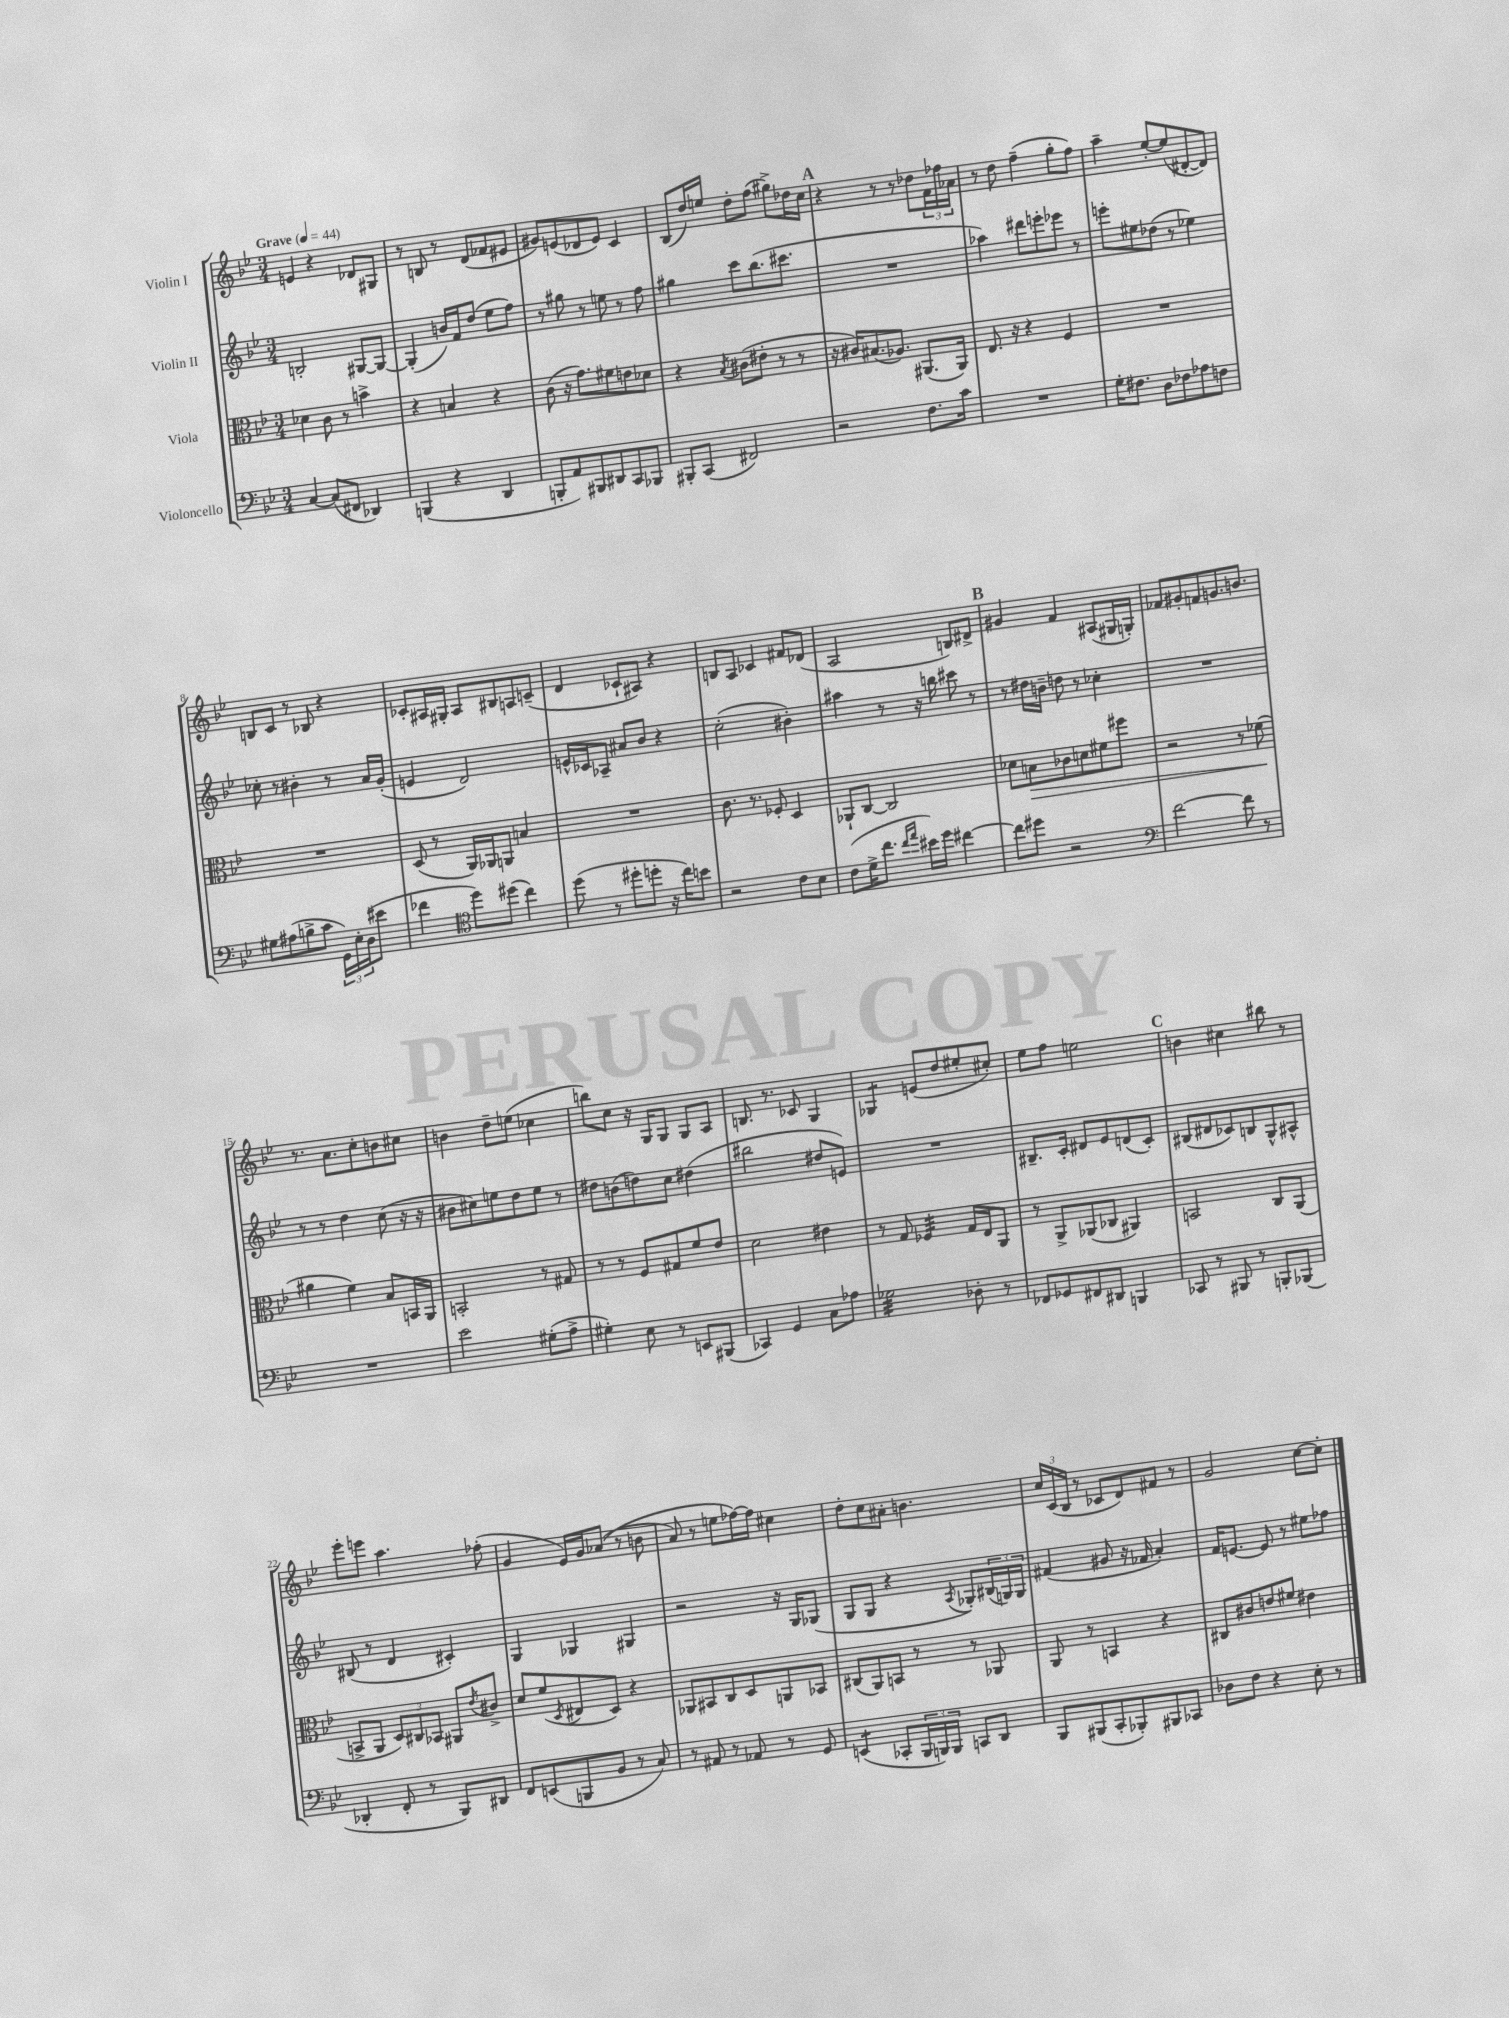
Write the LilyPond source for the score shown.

<<
\new StaffGroup <<
\new Staff = "s0" \with { instrumentName = "Violin I" } {
    \clef treble \key bes \major \numericTimeSignature \time 3/4 \tempo "Grave" 4 = 44
    e'4 r4 des'8 gis8 |
    r8 b8 r8 d'8( fes'8 eis'8 |
    gis'8) e'8( des'8 e'8) c'4 |
    bes8( d''16) e''16 d''8-. f''8( gis''8->) des''16 c''16 |
    \mark \markup { \bold "A" } r4 r8 r8 des''8 \tuplet 3/2 { f'16 fes''16 aes'16 } |
    r8 d''8 f''4--( g''8-. f''8) |
    a''4-- ees''8~-. ees''8( dis'8~-. dis'8) |
    b8 c'8 r8 bes8 r4 |
    ces'8-. ais16 gis16-. ais8 bis8 a8 c'8--( |
    d'4 ces'8-! ais8) r4 |
    b8 a8 ces'4 fis'8 des'8( |
    a2 b8) dis'8-> |
    \mark \markup { \bold "B" } gis'4 f'4 ais8( gis16 g16-.) |
    fes'8 gis'8-. f'8 g'8. b'8. |
    r8. a'8. c''8-. b'8 cis''8 |
    b'4 d''8-- e''8( ces''4 |
    b''8) c''8 r16 g16 g8 g8 a8 |
    b8. r8. ces'8 g4 |
    ges4:8 e'8( d''8 eis''8-. cis''8-.) |
    ees''8 f''8 e''2 |
    \mark \markup { \bold "C" } b'4 cis''4 bis''8 r8 |
    ees'''8-. e'''8 a''4. fes''8-.( |
    g'4 ees'16) g'16 aes'8(\( r8 b'8 |
    a'8) r8 e''8 fes''16~\) fes''16 cis''4 |
    d''8-. c''8 ais'8-. b'4. |
    \tuplet 3/2 { c''16 c'16( bes16 } r8 ces'8 d'8) fis'8 r8 |
    g'2 c''8~ c''8-. \bar "|." |
}
\new Staff = "s1" \with { instrumentName = "Violin II" } {
    \clef treble \key bes \major \numericTimeSignature \time 3/4
    b2-. gis8~ gis8~ |
    gis4-.( b'16) f'16 d''8( ees''8 f''8) |
    r8 gis''8 r8 e''8 r8 f''8 |
    gis''4 c'''8 bes''8.( cis'''8. |
    \mark \markup { \bold "A" } R2. |
    aes''4) dis'''8 e'''8-. ees'''8 r8 |
    e'''8-. eis''8 des''8( r8 ees''4) |
    ces''8-. r8 bis'4-. r8 a'16 g'16-.( |
    e'4 d'2) |
    e'16-^ ces'16 aes8-- ais'8 bes'8 r4 |
    c''2-.( bis'4-.) |
    ais''4 r8 r16 b''16 cis'''8 r8 |
    \mark \markup { \bold "B" } r8 dis''16 b'16-- d''8 r8 ces''4-. |
    R2. |
    r8 r8 d''4 c''8( r16 r16 |
    bis'8 cis''8) e''8 d''8 e''8 r8 |
    dis''8 b'8( d''8) c''8 dis''4( |
    bis''2 dis''8 e'8) |
    R2. |
    bis8.-- c'16-. dis'8 ees'8 d'8( c'8-.) |
    \mark \markup { \bold "C" } bis8( dis'8 ces'8) b8 g8-^ ais8-^ |
    bis8( r8 d'4 cis'4-.) |
    g4 ges4 gis4 |
    r2 r16 g16 ges8( |
    g8 g8 r4 \acciaccatura { a8 } ges8-.) \tuplet 3/2 { bis16( g16) g16 } |
    fis'4( gis'8 r16 fes'16 a'4-.) |
    f'16 e'8.~ e'8 r8 eis''8 fes''8 \bar "|." |
}
\new Staff = "s2" \with { instrumentName = "Viola" } {
    \clef alto \key bes \major \numericTimeSignature \time 3/4
    des'4 c'8 r8 b'4-> |
    r4 b4 r4 |
    c'8( r16 g'8.) fis'8 e'8 des'8 |
    r4 \acciaccatura { bes8 } cis'8( eis'8-. r8 r8 |
    \mark \markup { \bold "A" } r16 cis'16) bis8.( aes8.) ais,8.( ais,16) |
    ees8. r16 r4 f4 |
    R2. |
    R2. |
    d8( r8 a,16) aes,16 a,8 b4 |
    R2. |
    c'8. r8. fes8-. d4 |
    aes,8-! c8~ c2 |
    \mark \markup { \bold "B" } des'8 b8\> ces'8 d'8 fis'8 fis''8 |
    r2 r8 fes'8\!( |
    ais'4 f'4) bes8 b,16 a,16 |
    b,2-. r8 gis8 |
    r8 r8 f8 gis8 f'8 ees'8 |
    d'2 eis'4 |
    r8 g8 fes4:32 g16 ees16 a,8 |
    r8 a,8-> aes,8( ces8 ais,4) |
    \mark \markup { \bold "C" } b,2 c8 a,8( |
    b,8-> a,8 \tuplet 3/2 { d8) cis8 bes,8 } ais,8 \acciaccatura { ees'8 } cis'8-> |
    d'8 f'8( \acciaccatura { d8 } eis8 d8) r4 |
    aes,8 bis,8 c8 d8 a,8 bes,8 |
    cis8( a,8) b,8 r8 r8 aes,8 |
    a,8 r8 b,4 r4 |
    cis8 cis'8 e'8 fis'8 eis'4 \bar "|." |
}
\new Staff = "s3" \with { instrumentName = "Violoncello" } {
    \clef bass \key bes \major \numericTimeSignature \time 3/4
    c4~ c8( fis,8 des,4) |
    b,,4( r4 d,4 |
    b,,8-. a,8) bis,,8 dis,8 c,8 bes,,8 |
    bis,,8-. c,8( fis,2) |
    \mark \markup { \bold "A" } r2 f8. c'16 |
    R2. |
    g16-. fis8. d8 fes8 aes8 f8 |
    gis8 ais8( b8-> c'8 \tuplet 3/2 { g,16) ees16-. d16( } eis'8 |
    fes'4 \clef tenor d''8) dis''8( c''4) |
    d''8( r8 dis''8-. d''8-. r16 c''16) b'8 |
    r2 c'8 bes8 |
    c'8( d'16-> c''8. \grace { c''16 ees''16 } bis'16) d''16 cis''4~ |
    \mark \markup { \bold "B" } cis''8 dis''8 r2 |
    \clef bass f'2~ f'8 r8 |
    R2. |
    ees'2 gis8-.( a8-> |
    gis4-.) ees8 r8 e,8 bis,,8( |
    ces,4) g,4 c8 aes8 |
    ges2:32 des8-. r8 |
    fes,8 ges,8 fis,8 dis,8 b,,4 |
    \mark \markup { \bold "C" } ces,8 r8 bis,,8 r8 b,,8-. bes,,8( |
    des,4-. f,8-. r8 bes,,8) dis,8 |
    f,8 e,8( b,,8 bes,8 r8 c8) |
    r8 ais,8 r8 aes,8 r8 g,8 |
    e,4:8( ces,8-. \tuplet 3/2 { bes,,16 b,,16) b,,16 } c,8 d,8 |
    bes,,8 bis,,8( c,8-. bes,,8-.) bis,,8 ces,8 |
    des8 f8 r4 ees8-. r8 \bar "|." |
}
>>
>>
